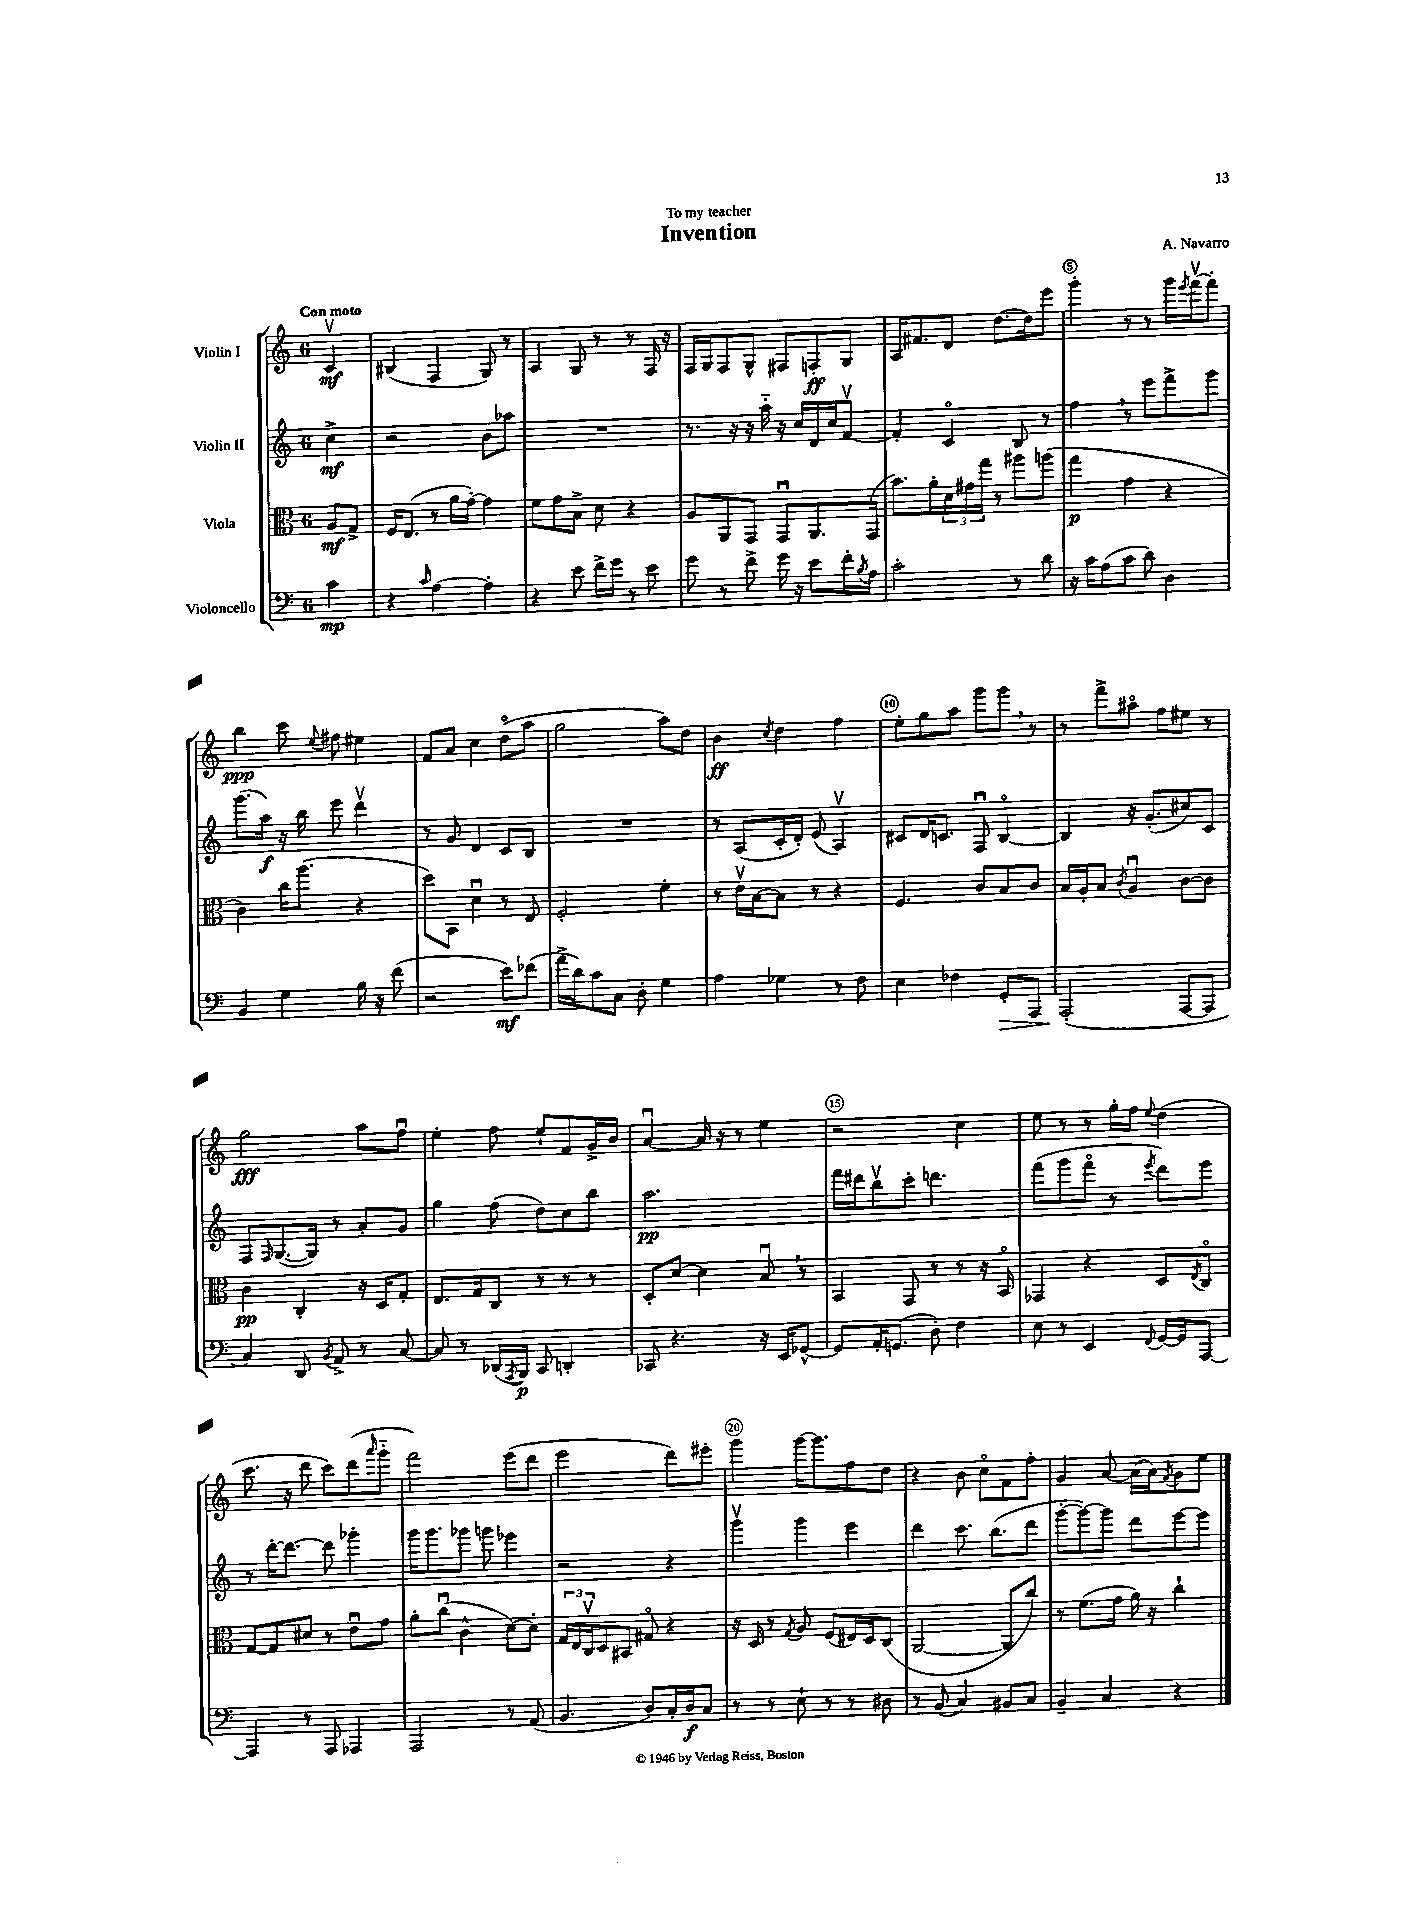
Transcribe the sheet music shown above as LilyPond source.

\header { title = "Invention" composer = "A. Navarro" dedication = "To my teacher" }
<<
\new StaffGroup <<
\new Staff = "s0" \with { instrumentName = "Violin I" } {
    \clef treble \key c \major \once \override Staff.TimeSignature.style = #'single-digit \time 6/8 \partial 4 \tempo "Con moto"
    c'4\upbow\mf |
    bis4( f4 g8) r8 |
    a4 g8 r8 r8 f16 r16 |
    f16 g16 f8 g8-^ fis8 f8-.\ff g8 |
    a16 fis'8. d'8 d''8.~ d''16 e'''8 |
    g'''4-. r8 r8 g'''16 \acciaccatura { e'''8 } f'''16~\upbow f'''8-. |
    b''4\ppp c'''8 \appoggiatura { e''8 } fis''8 eis''4 |
    f'8 a'8 c''4 d''8\flageolet( a''8 |
    g''2 a''8) d''8 |
    b'4\ff \acciaccatura { c''8 } d''4 f''4 |
    e''8-. g''8 a''8 g'''8 g'''8 \breathe r8 |
    r8 f'''8-> ais''8\flageolet f''8 eis''8 r8 |
    g''2\fff a''8 f''8\downbow |
    e''4-. f''8 e''8-! f'8 g'16-> b'16 |
    a'4~\downbow a'16 r16 r8 e''4 |
    r2 c''4 |
    e''8 r8 r8 g''16-. f''16 \appoggiatura { e''8 } d''4( |
    c'''8. r16 d'''8 c'''8) d'''8( \grace { a'''16 } g'''8-_ |
    f'''2) e'''8( d'''8 |
    e'''2 d'''8) eis'''8-. |
    g'''4 g'''16~ g'''8. f''8 d''8 |
    r4 b'8 c''8\flageolet f'8 f''8-. |
    g'4 a'8~ a'16( a'16) \acciaccatura { f'8 } g'8 e''8 \bar "|." |
}
\new Staff = "s1" \with { instrumentName = "Violin II" } {
    \clef treble \key c \major \once \override Staff.TimeSignature.style = #'single-digit \time 6/8 \partial 4
    c''4->\mf |
    r2 b'8 aes''8 |
    R2. |
    r8. r16 r16 a''16-_ r16 c''16 d'16 c''16 f'8~\upbow |
    f'4-. c'4\flageolet b8 r8 |
    f''4 \breathe r8 e'''8 f'''8-> g'''8 |
    g'''8.( a''16\f) r16 b''16 e'''8 d'''4\upbow |
    r8 g'8 d'4 c'8 b8 |
    R2. |
    r8 a8( c'16-. d'16-.) e'8( a4\upbow) |
    cis'8 d'16 c'8. f8\downbow b4~\flageolet |
    b4 r16 g'8.-.( cis''8) c'8 |
    f8 \grace { f16 } g8.~( g16) r8 a'8-. g'8 |
    g''4 f''8( d''8) c''8 b''8 |
    a''2.\pp |
    f'''16 dis'''16 b''8\upbow c'''8-. d'''4. |
    f'''8( g'''8 f'''8\flageolet r8 \acciaccatura { e'''8 } d'''8) e'''8 |
    r8 d'''16~-. d'''8.~ d'''8 ges'''4-. |
    g'''16 g'''8. ges'''8 g'''8 ees'''4 |
    r2 r4 |
    g'''4\upbow g'''4 e'''4 |
    d'''4 c'''8. b''8.( d'''8 |
    g'''8~-. g'''8~) g'''8 d'''8 e'''8~ e'''8 \bar "|." |
}
\new Staff = "s2" \with { instrumentName = "Viola" } {
    \clef alto \key c \major \once \override Staff.TimeSignature.style = #'single-digit \time 6/8 \partial 4
    a8\mf g8-> |
    f16 e8.( r8 a'16 g'16~-.) g'4 |
    f'8 g'8 b8-> d'8 r4 |
    a8 a,8 g,8 g,8\downbow a,8. g,16( |
    b'8.) a'16-. \tuplet 3/2 { d'16 gis'16 g''16 } r8 ais''8 a''8( |
    g''4\p g'4 r4 |
    c'4) c''16 a''8.( r4 |
    d''8) b,8 d'4\downbow r8 e8 |
    f2-. f'4-. |
    r8 e'16\upbow b16~ b8 r8 r4 |
    f4. c'8 b8 c'8 |
    b16 a16-. b8 \acciaccatura { c'8 } a4\downbow c'8~ c'8 |
    c'4\pp c4-. r16 d16 g8-. |
    e8. g16 c8 r8 r8 r8 |
    d8-. d'8~ d'4 b8\downbow \breathe r8 |
    b,4 g,8 r8 r8 r16 b,16\flageolet |
    ges,4 r4 d8 \acciaccatura { e8 } c8\flageolet |
    g8~ g8 dis'8 r8 e'8\downbow g'8 |
    a'8-. c''8\downbow( c'4-^ d'8~) d'8-. |
    \tuplet 3/2 { g16 e16 c16\upbow } d8 bis,8 gis8\flageolet r4 |
    r16 d16 r8 \acciaccatura { g8 } a8 f8( eis16) d16 c8( |
    a,2~ a,8 c''8) |
    r8 f'8.( g'16 a'16) r16 c''4-! \bar "|." |
}
\new Staff = "s3" \with { instrumentName = "Violoncello" } {
    \clef bass \key c \major \once \override Staff.TimeSignature.style = #'single-digit \time 6/8 \partial 4
    c'4\mp |
    r4 \grace { c'16 } a4~ a4-. |
    r4 e'8 f'16-> g'16 r8 e'8 |
    g'8 r8 f'8-> g'16 r16 e'8 f'16-. \acciaccatura { b8 } a16 |
    c'2-. r8 d'8 |
    r16 c'16 a8( c'8 d'8) d4 |
    b,4 g4 b16 r16 f'8( |
    r2 e'8\mf) fes'8( |
    a'16-> d'16) c'8 c8 d8-. g4 |
    a4 ges4 r8 f8 |
    e4 fes4 g,8-.\> a,,8 |
    a,,2-.\!( a,,8~ a,,8 |
    c4) d,8 \acciaccatura { b,8 } a,8-> r8 c8~ |
    c8 r8 des,16( \acciaccatura { a,,8 } b,,16\p) c,8 d,4-. |
    ces,8 r4. r16 e,16 ges,8~-^ |
    ges,8 a,16-. g,8.( d8-.) f4 |
    e8 r8 e,4 \appoggiatura { f,8 } g,16~ g,16 a,,8~ |
    a,,4 r8 a,,8 aes,,4 |
    a,,2 r8 a,8( |
    b,4. d8) c16-. d16\f c8 |
    r8 r8 e8-! r8 r8 dis8 |
    r8 b,8( c4) bis,8 c8 |
    b,4-- c4 r4 \bar "|." |
}
>>
>>
\layout { \context { \Score \override BarNumber.break-visibility = ##(#f #t #t) barNumberVisibility = #(every-nth-bar-number-visible 5) \override BarNumber.stencil = #(make-stencil-circler 0.1 0.3 ly:text-interface::print) } }
